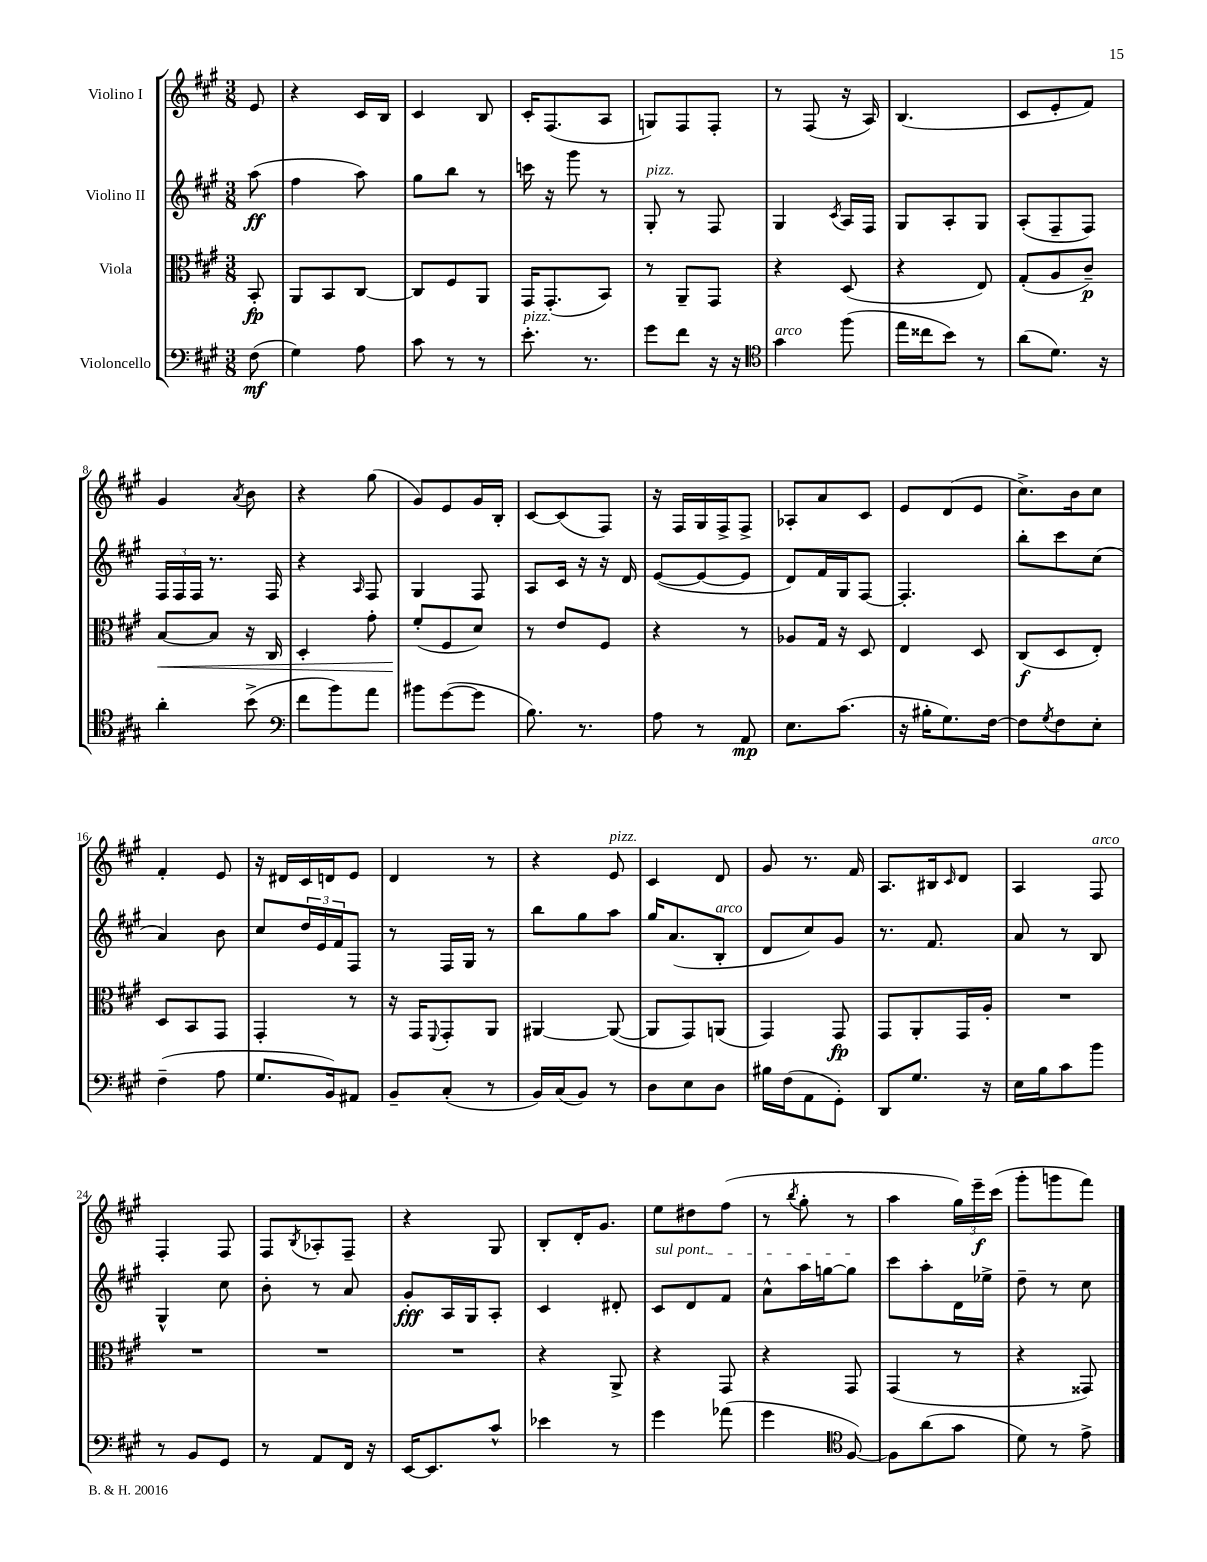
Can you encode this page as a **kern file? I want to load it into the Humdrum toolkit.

**kern	**kern	**kern	**kern
*staff4	*staff3	*staff2	*staff1
*clefF4	*clefC3	*clefG2	*clefG2
*k[f#c#g#]	*k[f#c#g#]	*k[f#c#g#]	*k[f#c#g#]
*M3/8	*M3/8	*M3/8	*M3/8
(8F#	8BB'	(8aa	8e
=	=	=	=
4G#)	8AA	4ff#	4r
.	8BB	.	.
8A	[8C#	8aa)	16c#
.	.	.	16B
=	=	=	=
8c#	8C#]	8gg#	4c#
8r	8F#	8bb	.
8r	8AA	8r	8B
=	=	=	=
8.e'	16GG#	16ccc	16c#'
.	(8.GG#'	16r	(8.F#
.	.	8ggg#	.
8.r	.	.	.
.	8BB)	8r	8A
=	=	=	=
8g#	8r	8G#'	8G)
8f#	8AA~	8r	8F#
16r	8GG#	8F#	8F#'
16r	.	.	.
=	=	=	=
*clefC4	*	*	*
4g#	4r	4G#	8r
.	.	.	(8F#
.	.	8qc#	.
(8ff#	(8D	16A	16r
.	.	16F#	16A)
=	=	=	=
16ee	4r	8G#	(4.B
16cc##	.	.	.
8b)	.	8A'	.
8r	8E)	8G#	.
=	=	=	=
(8a	(8G#'	(8A'	8c#
8.d)	8A	8F#~	8e'
.	8c#~)	8F#)	8f#)
16r	.	.	.
=	=	=	=
4a'	[8B	24F#	4g#
.	.	24F#	.
.	.	24F#	.
.	8B]	8.r	.
.	.	.	8qa
(8b^	16r	.	8b
.	16C#	16F#	.
=	=	=	=
*clefF4	*	*	*
8f#	4D'	4r	4r
8b)	.	.	.
.	.	16qqA	.
8a	8g#'	8F#	(8gg#
=	=	=	=
8b#	(8f#'	4G#	8g#)
([8g#	8F#	.	8e
8g#]	8d)	8F#	16g#
.	.	.	16B'
=	=	=	=
8.B)	8r	8A	[8c#
.	8e	16c#	(8c#]
8.r	.	16r	.
.	8F#	16r	8F#)
.	.	16d	.
=	=	=	=
8A	4r	([8e	16r
.	.	.	16F#
8r	.	8e_	16G#
.	.	.	16F#^
8AA	8r	8e]	8F#^
=	=	=	=
8.E	8A-	8d)	8A-'
.	16G#	16f#	8a
(8.c#	16r	16G#	.
.	8D	[8F#	8c#
=	=	=	=
16r	4E	4.F#']	8e
16B#'	.	.	.
8.G#)	.	.	(8d
.	8D	.	8e
[16F#	.	.	.
=	=	=	=
8F#]	(8C#	8bb'	8.cc#^)
8qG#	.	.	.
8F#	8D	8ccc#	.
.	.	.	16b
8E'	8E')	(8cc#	8cc#
=	=	=	=
(4F#~	8D	4a)	4f#'
.	8BB	.	.
8A	8GG#	8b	8e
=	=	=	=
8.G#	4GG#'	8cc#	16r
.	.	.	16d#
.	.	24dd	16c#
.	.	24e	.
16BB)	.	.	16d
.	.	24f#	.
8AA#	8r	8F#	8e
=	=	=	=
8BB~	16r	8r	4d
.	16GG#	.	.
.	8qqFF#	.	.
(8C#'	8GG#'	16F#	.
.	.	16G#	.
8r	8AA	8r	8r
=	=	=	=
16BB)	[4AA#	8bb	4r
(16C#	.	.	.
8BB)	.	8gg#	.
8r	(8AA#_	8aa	8e
=	=	=	=
8D	8AA#]	16gg#	4c#
.	.	(8.a	.
8E	8GG#)	.	.
8D	(8AA	8B'	8d
=	=	=	=
16B#	4GG#)	8d	8g#
(16F#	.	.	.
8AA	.	8cc#)	8.r
8GG#')	8GG#	8g#	.
.	.	.	16f#
=	=	=	=
8DD	8GG#	8.r	8.A
8.G#	8AA'	.	.
.	.	8.f#	16B#
.	.	.	16qqc#
.	16GG#	.	8d
16r	16A'	.	.
=	=	=	=
16E	4.r	8a	4A
16B	.	.	.
8c#	.	8r	.
8b	.	8B	8F#
=	=	=	=
8r	4.r	4G#^^	4F#'
8BB	.	.	.
8GG#	.	8cc#	8F#
=	=	=	=
8r	4.r	8b'	8F#
.	.	.	8qB
8AA	.	8r	8A-'
16FF#	.	8a	8F#~
16r	.	.	.
=	=	=	=
[16EE	4.r	8g#'	4r
8.EE]	.	.	.
.	.	16A	.
.	.	16G#	.
8c#^^	.	8A'	8G#
=	=	=	=
4e-	4r	4c#	8B'
.	.	.	16d'
.	.	.	8.g#
8r	8AA^	8d#'	.
=	=	=	=
4g#	4r	8c#	8ee
.	.	8d	8dd#
(8a-	8GG#	8f#	(8ff#
=	=	=	=
4g#	4r	8a^^	8r
.	.	.	8qbb
.	.	16aa	8gg#'
.	.	[16gg	.
*clefC4	*	*	*
[8F#)	8GG#	8gg]	8r
=	=	=	=
8F#]	(4GG#	8ccc#	4aa
(8a	.	8aa'	.
8g#	8r	16d	24gg#)
.	.	.	24eee~
.	.	16ee-^	.
.	.	.	(24ccc#
=	=	=	=
8d)	4r	8dd~	8ggg#'
8r	.	8r	8ggg
8e^	8GG##)	8cc#	8fff#)
==	==	==	==
*-	*-	*-	*-
